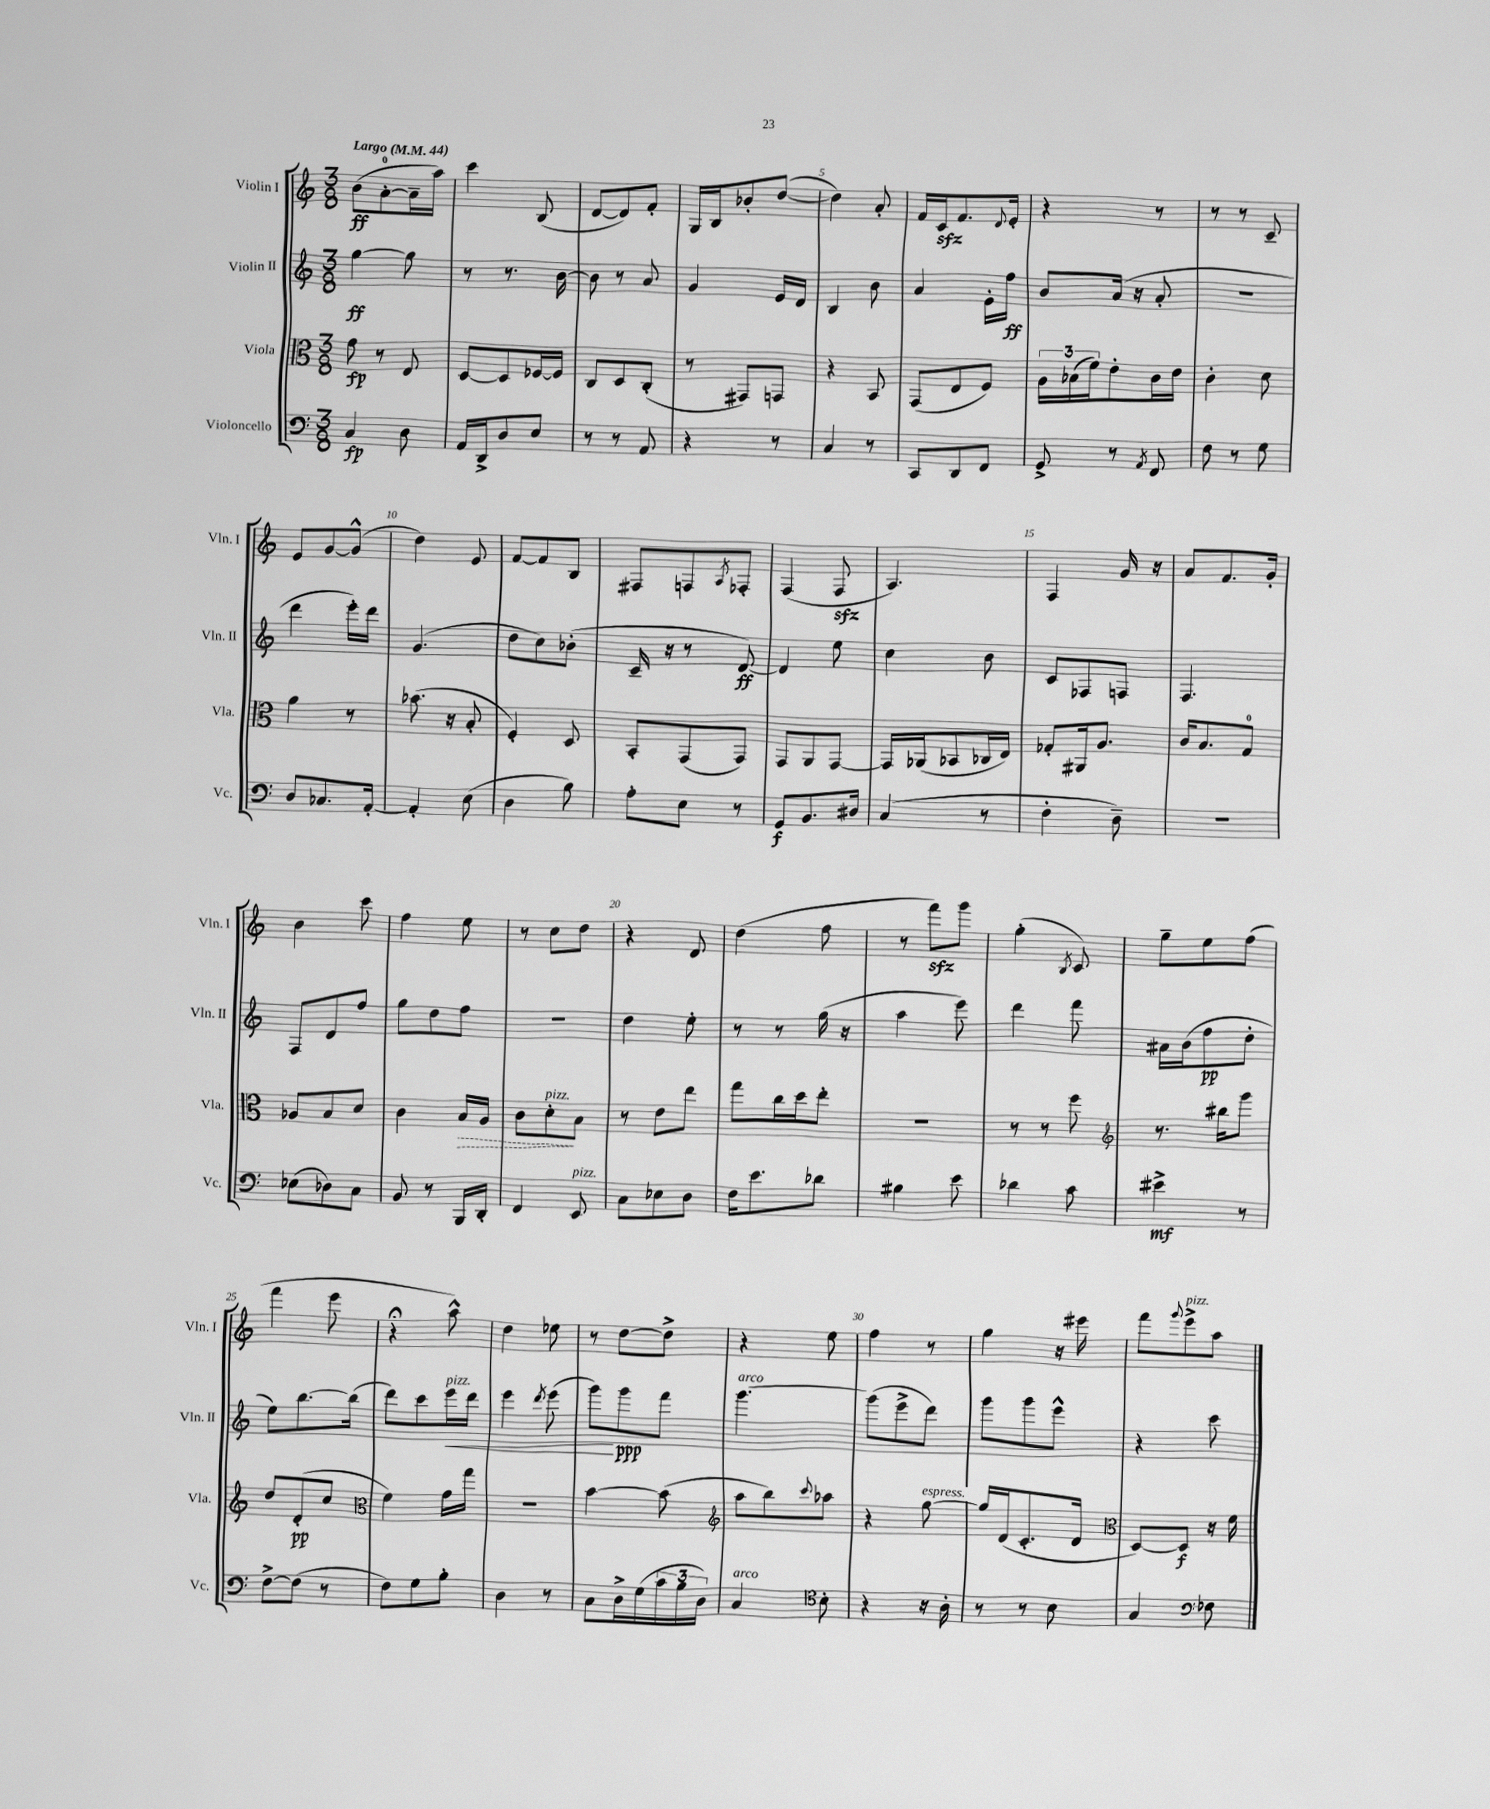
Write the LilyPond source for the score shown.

<<
\new StaffGroup <<
\new Staff = "s0" \with { instrumentName = "Violin I" shortInstrumentName = "Vln. I" } {
    \clef treble \key c \major \numericTimeSignature \time 3/8 \tempo "Largo" 4 = 44
    b'8\ff( a'8-0~-. a'16-- a''16) |
    c'''4 b8( |
    d'8~ d'8) f'8-. |
    g16 b16 bes'8-. d''8~( |
    d''4) a'8-. |
    f'16 c'16\sfz f'8. \appoggiatura { d'8 } e'16-. |
    r4 r8 |
    r8 r8 c'8-- |
    e'8 g'8~ g'8-^( |
    d''4) e'8 |
    f'8~ f'8 b8 |
    fis8 f8 \acciaccatura { a8 } fes8-. |
    f4( f8\sfz |
    a4.) |
    f4 g'16 r16 |
    a'8 f'8. g'16-. |
    b'4 c'''8 |
    f''4 e''8 |
    r8 c''8 d''8 |
    r4 d'8 |
    d''4( f''8 |
    r8 f'''8\sfz) g'''8 |
    g''4-.( \acciaccatura { b8 } c'8) |
    g''8-- e''8 f''8( |
    f'''4 e'''8 |
    r4\fermata a''8-^) |
    d''4 ees''8 |
    r8 d''8~ d''8-> |
    r4 e''8 |
    f''4 r8 |
    g''4 r16 eis'''16 |
    f'''8 \appoggiatura { g'''8 } e'''8->^\markup { \italic "pizz." } a''8 \bar "|." |
}
\new Staff = "s1" \with { instrumentName = "Violin II" shortInstrumentName = "Vln. II" } {
    \clef treble \key c \major \numericTimeSignature \time 3/8
    g''4~\ff g''8 |
    r8 r8. b'16~ |
    b'8 r8 a'8 |
    g'4 e'16 d'16 |
    b4 b'8 |
    a'4 e'16-. f''16\ff |
    b'8 a'16( r16 a'8-. |
    R4. |
    d'''4 e'''16-.) d'''16 |
    g'4.( |
    d''8 c''8) bes'8-.( |
    c'16-- r16 r8 d'8~\ff) |
    d'4 e''8 |
    c''4 b'8 |
    c'8 fes8 f8 |
    f4. |
    f8 d'8 f''8 |
    g''8 d''8 f''8 |
    R4. |
    d''4 e''8-. |
    r8 r8 g''16( r16 |
    a''4 e'''8) |
    d'''4 f'''8 |
    ais'16 b'16( f''8\pp d''8-. |
    e''8) b''8.~ b''16( |
    d'''8) c'''8 e'''16\<^\markup { \italic "pizz." } d'''16 |
    e'''4 \acciaccatura { d'''8 } e'''8( |
    g'''8\!) g'''8\ppp f'''8 |
    g'''4.~^\markup { \italic "arco" } |
    g'''8( e'''8-> d'''8) |
    g'''8 g'''8 e'''8-^ |
    r4 c'''8 \bar "|." |
}
\new Staff = "s2" \with { instrumentName = "Viola" shortInstrumentName = "Vla." } {
    \clef alto \key c \major \numericTimeSignature \time 3/8
    g'8\fp r8 e8 |
    d8~ d8 fes16~ fes16 |
    c8 d8 c8-.( |
    r8 gis,8) g,8 |
    r4 b,8 |
    g,8( e8 f8) |
    \tuplet 3/2 { a16 bes16( f'16) } e'8-. c'16 e'16 |
    c'4-. d'8 |
    a'4 r8 |
    bes'8.( r16 b8-. |
    f4-.) d8 |
    b,8-. g,8( g,8) |
    g,8 a,8 g,8~ |
    g,16 aes,16( bes,8 ces16 e16) |
    ges8-. ais,16 a8. |
    c'16 b8. g8-0 |
    aes8 b8 d'8 |
    c'4 \once \override Hairpin.style = #'dashed-line b16\> a16 |
    c'8 d'8-.\!^\markup { \italic "pizz." } b8 |
    r8 e'8 e''8 |
    g''8 c''16 d''16 e''8-. |
    R4. |
    r8 r8 f''8 |
    \clef treble r8. bis''16 g'''8 |
    d''8 d'8-.\pp( c''8 |
    \clef alto f'4) g'16 g''16 |
    R4. |
    b'4~ b'8( |
    \clef treble a''8 b''8) \appoggiatura { c'''8 } aes''8 |
    r4 g''8~^\markup { \italic "espress." } |
    g''16 d'16( c'8.-. d'16 |
    \clef alto d8~) d8\f r16 f'16 \bar "|." |
}
\new Staff = "s3" \with { instrumentName = "Violoncello" shortInstrumentName = "Vc." } {
    \clef bass \key c \major \numericTimeSignature \time 3/8
    c4\fp d8 |
    a,16 d,16-> d8 e8 |
    r8 r8 a,8 |
    r4 r8 |
    c4 r8 |
    c,8 d,8 f,8 |
    g,8-> r8 \acciaccatura { a,8 } f,8 |
    f8 r8 g8 |
    d8 ces8. a,16~-. |
    a,4-. e8( |
    d4 b8) |
    a8-. e8 r8 |
    g,8\f b,8. dis16 |
    c4( r8 |
    f4-. d8--) |
    R4. |
    ees8( des8) c8 |
    b,8 r8 b,,16 d,16-. |
    f,4 e,8^\markup { \italic "pizz." } |
    c8 ees8 d8 |
    f16 e'8. des'8 |
    bis4 e'8 |
    des'4 c'8 |
    eis'4->\mf r8 |
    f8~-> f8( r8 |
    f8) g8 b8-. |
    d4 r8 |
    c8 d16-> g16( \tuplet 3/2 { c'16 b16 d16) } |
    c4^\markup { \italic "arco" } \clef tenor b8-. |
    r4 r16 a16-. |
    r8 r8 b8 |
    g4 \clef bass fes8 \bar "|." |
}
>>
>>
\layout { \context { \Score \override BarNumber.break-visibility = ##(#f #t #t) barNumberVisibility = #(every-nth-bar-number-visible 5) } }
